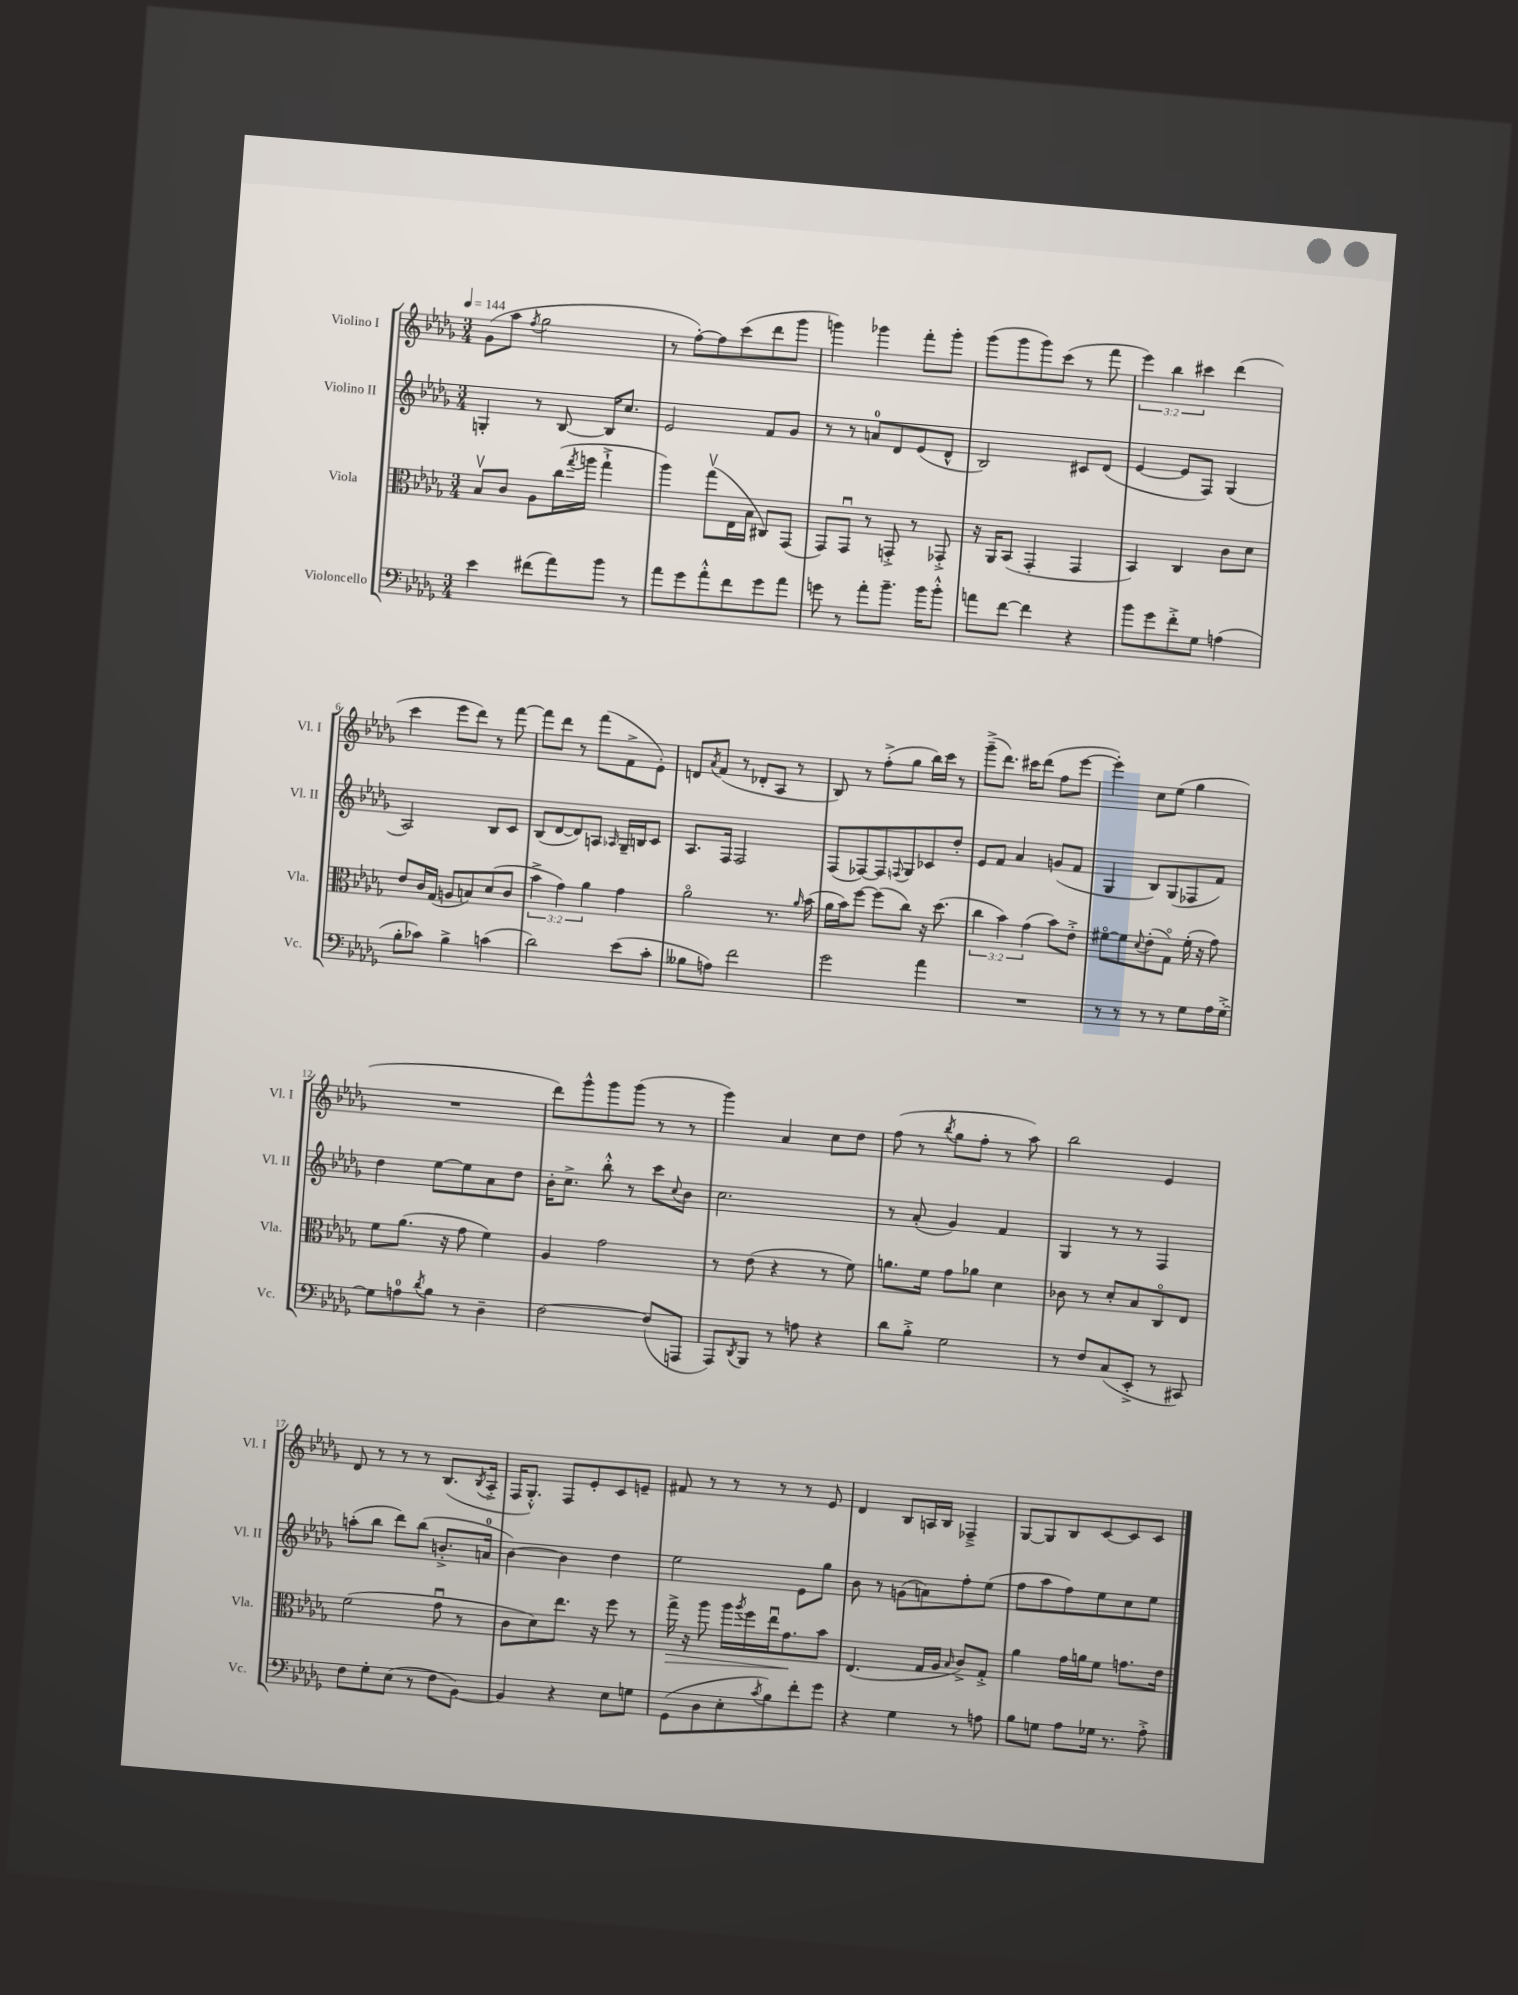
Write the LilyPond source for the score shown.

<<
\new StaffGroup <<
\new Staff = "s0" \with { instrumentName = "Violino I" shortInstrumentName = "Vl. I" } {
    \clef treble \key des \major \numericTimeSignature \time 3/4 \override Staff.TupletNumber.text = #tuplet-number::calc-fraction-text \tempo 4 = 144
    ges'8( aes''8 \acciaccatura { f''8 } ges''2 |
    r8 f''8~-.) f''8 c'''8( des'''8 ges'''8 |
    g'''4) ges'''4 f'''8-. ges'''8-. |
    ges'''8( ges'''8 ges'''8) c'''8( r8 f'''8 |
    \tuplet 3/2 { ees'''4) bes''4 cis'''4 } des'''4( |
    c'''4 ees'''8 des'''8) r8 f'''8~ |
    f'''8 des'''8 r8 f'''8( f'8-> ees'8-.) |
    d'8 \acciaccatura { aes'8 } f'8( r8 des'8-. aes8 r8 |
    bes8) r8 f''8-.->( ges''8 bes''16) c'''16 r8 |
    ges'''8--->( des'''8.) cis'''16 des'''8( f''8 ees'''8~ |
    ees'''4-.) c''8 ees''8( ges''4 |
    R2. |
    des'''8) ges'''8-^ ges'''8 ges'''8( r8 r8 |
    ges'''4) aes'4 c''8 des''8 |
    f''8( r8 \acciaccatura { bes''8 } ges''8 f''8-. r8 aes''8) |
    bes''2 ees'4 |
    des'8 r8 r8 r8 bes8.( \acciaccatura { bes8 } aes16-.-> |
    f16 ges8.-.-^) f8 ees'8-. c'8 e'8-- |
    fis'8 r8 r8 r8 r8 ees'8 |
    des'4 bes8 a16 bes16 fes4---> |
    ges8~ ges8 bes8 c'8~ c'8 c'8 \bar "|." |
}
\new Staff = "s1" \with { instrumentName = "Violino II" shortInstrumentName = "Vl. II" } {
    \clef treble \key des \major \numericTimeSignature \time 3/4
    g4-. r8 bes8~ bes16 c''8. |
    ees'2 f'8 ges'8 |
    r8 r8 a'8-0 des'8 ees'8( des'8-^ |
    bes2) cis'8 des'8( |
    ees'4~ ees'8 f8) ges4( |
    aes2) bes8 c'8 |
    bes8( des'8~ des'8) a8 \grace { aes16 } ges16-- b16 c'8 |
    aes8. f16 f2 |
    f8( fes8~) fes8 \appoggiatura { f8 } ges8 ces'8 des''8-. |
    ees'8 f'8 aes'4 g'8( f'8 |
    ges4 bes8) ges8( fes8 f'8) |
    des''4 ees''8~ ees''8 aes'8 des''8 |
    bes'16-. c''8.-> bes''8-.-^ r8 c'''8 \appoggiatura { c''8 } bes'8 |
    c''2. |
    r8 aes'8-.( ges'4) f'4 |
    ges4 r8 r8 f4 |
    a''8-.( bes''8 des'''8) bes''8( b'8.-.-> a'16-0 |
    bes'4~) bes'4 des''4 |
    ees''2 ees'8 ges''8 |
    bes'8 r8 g'8( a'8) f''8-. ees''8( |
    f''8 aes''8 f''8) ees''8 c''8 ees''8 \bar "|." |
}
\new Staff = "s2" \with { instrumentName = "Viola" shortInstrumentName = "Vla." } {
    \clef alto \key des \major \numericTimeSignature \time 3/4 \override Staff.TupletNumber.text = #tuplet-number::calc-fraction-text
    bes8\upbow c'8 aes8 c''16( \acciaccatura { ges''8 } a''16 ges''4-!-> |
    aes''4) ges''8\upbow( ees16 bes16 cis8) ges,8( |
    ges,8) ges,8\downbow r8 g,8-.-> r8 ges,8-.-> |
    r16 aes,16 bes,8( ges,4-. ges,4 |
    bes,4) c4 c'8 des'8 |
    ees'8 c'16 ges16( a8 b8) des'8( c'8 |
    \tuplet 3/2 { bes'4-> ges'4) aes'4 } ges'4 |
    aes'2\flageolet r8. \grace { aes'16 } bes'16( |
    aes'16 bes'16) f''8~ f''8( c''8) r16 des''8.( |
    \tuplet 3/2 { c''4 bes'4) ges'4( } bes'8) ees'8-.-> |
    fis'8~\flageolet fis'8 \appoggiatura { des'8 } ees'8-.( ges8\flageolet) fis'16-.( r16 ges'8) |
    f'8 aes'8.( r16 ges'8 f'4) |
    aes4 ges'2 |
    r8 ees'8( r4 r8 f'8) |
    a'8. f'16 ges'8 aes'8 des'4 |
    ces'8 r8 des'8-. bes8 c8\flageolet ees8 |
    f'2( ges'8\downbow r8 |
    c'8 des'8) ees''8. r16 f''8 r8 |
    ges''16->\> r16 aes''8 aes''16 \acciaccatura { aes''8 } f''16 ees''16\downbow ges'8.\! bes'8 |
    ees4.( ges16 aes16 \grace { bes16 } c'8->) ges8-.-> |
    aes'4 ges'16 a'16 f'8 g'8. ees'16 \bar "|." |
}
\new Staff = "s3" \with { instrumentName = "Violoncello" shortInstrumentName = "Vc." } {
    \clef bass \key des \major \numericTimeSignature \time 3/4
    ees'4 fis'8( aes'8) bes'8 r8 |
    aes'8 ges'8 aes'8-.-^ f'8 ges'8 aes'8 |
    g'8 r8 aes'8-. bes'8.-- bes'16 bes'8-.-^ |
    a'8 f'8~ f'4 r4 |
    bes'8 ges'8 f'8-.-> ges8 a4( |
    bes8-. ces'8) bes4-> c'4( |
    des'2) ees'8( c'8-. |
    beses8 a8) f'2 |
    ges'2 aes'4 |
    R2. |
    r8 r8 r8 r8 ges8 aes16 ges16~-.-> |
    ges8 a8-0 \acciaccatura { des'8 } bes8 r8 des4-- |
    f2~ f8( a,,8 |
    aes,,8) \acciaccatura { des,8 } bes,,8 r8 a8 r4 |
    des'8 bes8-.-> ges2 |
    r8 f8 c8( ees,8-.-> r8 cis,8) |
    f8 ges8-. ees8( r8 f8 bes,8~) |
    bes,4 r4 ees8 g8 |
    ges,8( des8 ees8-. \acciaccatura { c'8 } bes8) f'8-. ges'8 |
    r4 ges4 r8 a8 |
    bes8 g8 aes8 ges16 r8. aes8-.-> \bar "|." |
}
>>
>>
